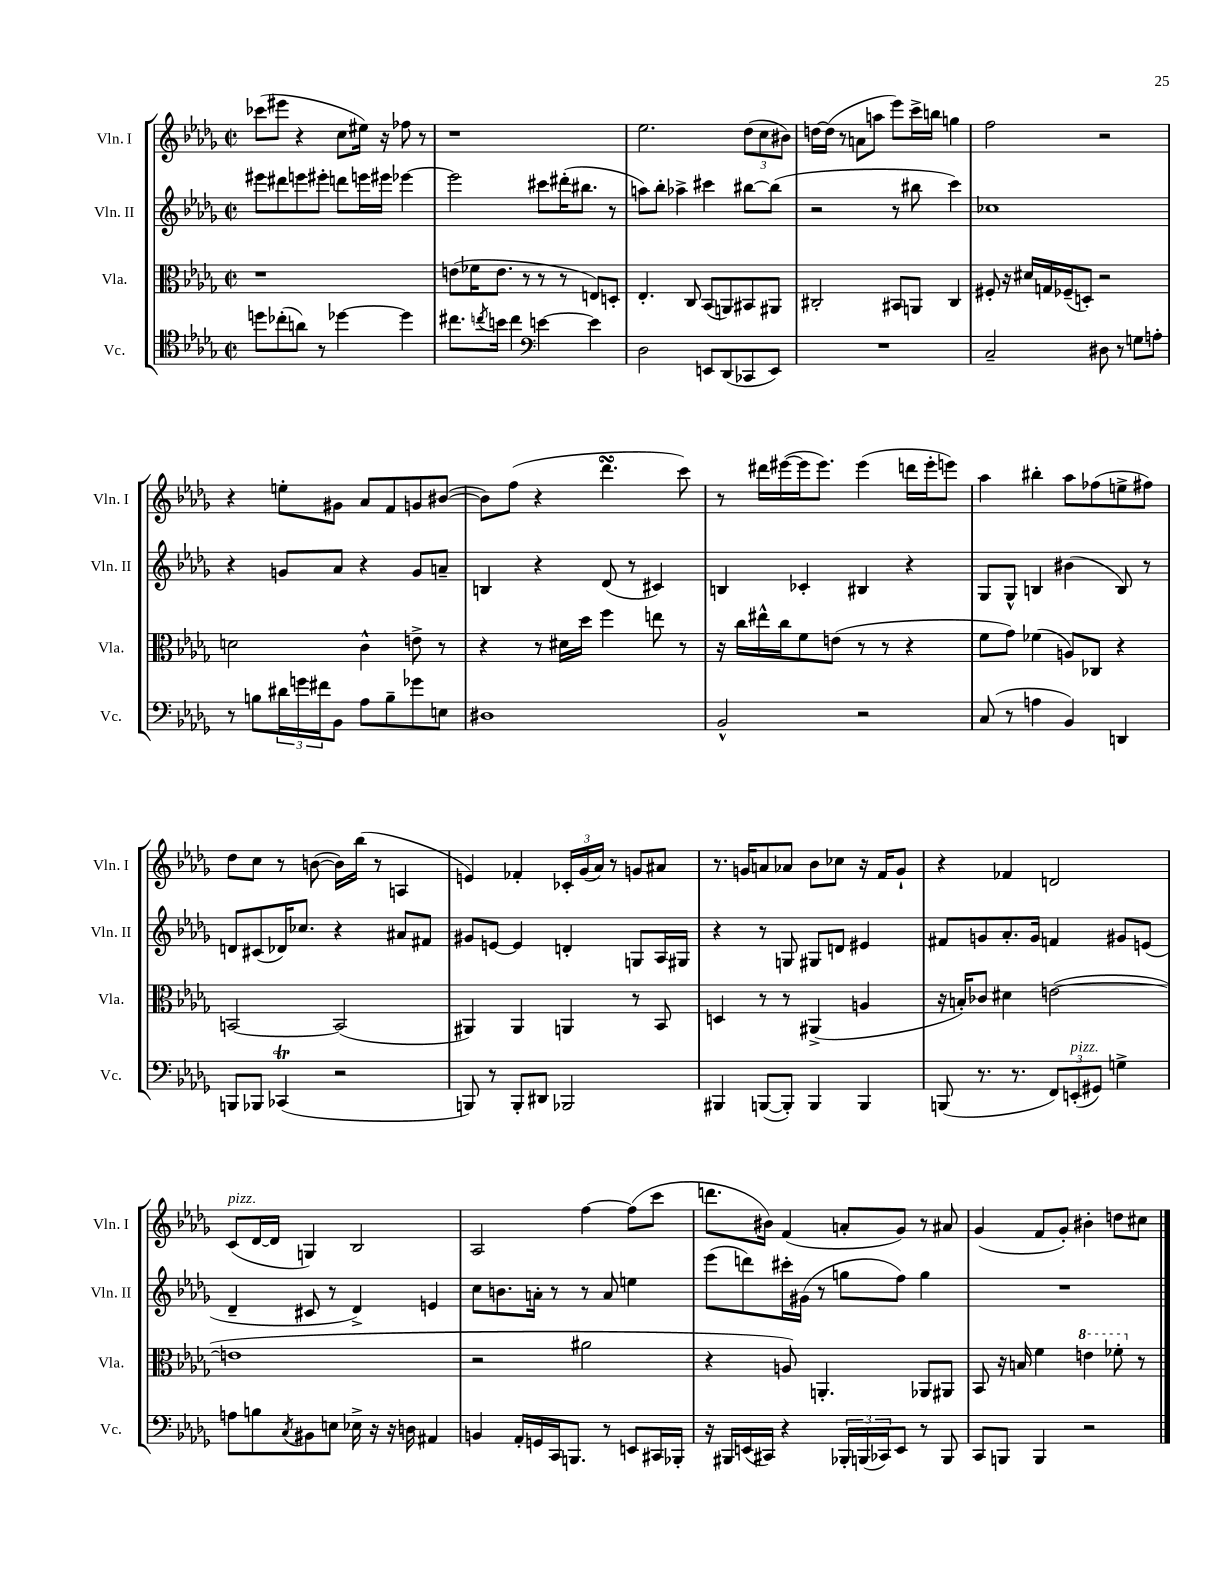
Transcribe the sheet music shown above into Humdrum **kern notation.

**kern	**kern	**kern	**kern
*staff4	*staff3	*staff2	*staff1
*clefC4	*clefC3	*clefG2	*clefG2
*k[b-e-a-d-g-]	*k[b-e-a-d-g-]	*k[b-e-a-d-g-]	*k[b-e-a-d-g-]
*M2/2	*M2/2	*M2/2	*M2/2
*met(c|)	*met(c|)	*met(c|)	*met(c|)
8dd\L	1r	8eee#\L	(8ccc-\L
(8cc-'\	.	8ddd#\	8eee#\J
8a\J)	.	8eee\	4r
8r	.	8eee#'\J	.
[4dd-\	.	8ddd\L	8cc\L
.	.	16eee\L	16ee#\Jk)
.	.	16eee#\JJ	16r
4dd-\]	.	[4eee-\	8ff-\
.	.	.	8r
=	=	=	=
8.cc#\L	(8e\L	2eee-\]	1r
.	16f-\K	.	.
8qcc/	.	.	.
16b\Jk	8.e\J	.	.
4cc\	.	.	.
.	8r	.	.
*clefF4	*	*	*
[4e\	8r	8ccc#\L	.
.	8r	(16ddd#'\K	.
.	.	8.bb#\J	.
4e\]	8E/L)	.	.
.	8D'/J	8r	.
=	=	=	=
2D-\	4.E-'/	8aa\L)	2.ee-\
.	.	8bb-'\J	.
.	.	4aa-^\	.
.	8C/	.	.
8EE/L	(8BB-/L	4ccc#\	.
(8DD-/	8AA/)	.	.
8CC-/	8BB#/	[8bb#\L	(12dd-\L
.	.	.	12cc\
8EE/J)	8AA#/J	(8bb#\]J	.
.	.	.	12b#\J)
=	=	=	=
1r	2C#'/	2r	[16dd\LL
.	.	.	(16dd\]JJ
.	.	.	8r
.	.	.	8a\L
.	.	.	8aa\J
.	8BB#/L	8r	8eee-\L)
.	8AA/J	8bb#\	16ccc^\L
.	.	.	16bb\JJ
.	4C#/	4ccc\)	4gg\
=	=	=	=
2C~/	8F#'/	1cc-	2ff\
.	16r	.	.
.	16d#/LL	.	.
.	16G/	.	.
.	(16F-~/J	.	.
.	8D'/J)	.	.
8D#\	2r	.	2r
8r	.	.	.
8G\L	.	.	.
8A'\J	.	.	.
=	=	=	=
8r	2d\	4r	4r
8B\L	.	.	.
24d#\L	.	8g/L	8ee'\L
24g\	.	.	.
24f#\J	.	.	.
8BB-\J	.	8a-/J	8g#\J
8A-\L	4c^^\	4r	8a-/L
8B~\	.	.	8f/
8g-\	8e^\	8g/L	8g/
8E\J	8r	8a~/J	([8b#/J
=	=	=	=
1D#	4r	4B/	8b#\]L)
.	.	.	(8ff\J
.	8r	4r	4r
.	16d#\LL	.	.
.	16dd-\JJ	.	.
.	4ff\	(8d-/	4.ddd-\
.	.	8r	.
.	8ee\	4c#/)	.
.	8r	.	8ccc\)
=	=	=	=
2BB-^^/	16r	4B/	8r
.	16cc\LL	.	.
.	16ee#^^\	.	16ddd#\LL
.	16cc\J	.	([16eee#\
.	8f\	4c-'/	16eee#\]J
.	.	.	8.eee#\J)
.	(8e\J	.	.
2r	8r	4B#/	(4eee#\
.	8r	.	.
.	4r	4r	16ddd\LL
.	.	.	16eee#'\J
.	.	.	8eee\J)
=	=	=	=
(8C/	8f\L	8G-/L	4aa-\
8r	8g-\J)	8G-^^/J	.
4A\	(4f-\	4B/	4bb#'\
4BB-/)	8A/L)	(4b#\	8aa-\L
.	8C-/J	.	(8ff-\
4DD/	4r	8B/)	8ee^\
.	.	8r	8ff#\J)
=	=	=	=
8BBB/L	[2BB/	8d/L	8dd-\L
8BBB-/J	.	(8c#/	8cc\J
(4CC-/	.	16d-/K)	8r
.	.	8.cc-/J	.
.	.	.	([8b\
2r	(2BB/]	4r	16b\]LL)
.	.	.	(16bb-\JJ
.	.	.	8r
.	.	8a#/L	4A/
.	.	8f#/J	.
=	=	=	=
8BBB/)	4AA#/)	8g#/L	4e/)
8r	.	[8e/J	.
8BBB'/L	4AA#/	4e/]	4f-'/
8DD#/J	.	.	.
2BBB-/	4AA/	4d'/	24c-'/LL
.	.	.	(24g-/
.	.	.	24a-/JJ)
.	.	.	8r
.	8r	8G/L	8g/L
.	8BB-/	16A-/L	8a#/J
.	.	16G#/JJ	.
=	=	=	=
4BBB#/	4D/	4r	8.r
.	.	.	16g/LK
([8BBB/L	8r	8r	8a/
8BBB'/]J)	8r	8G/	8a-/J
4BBB/	(4AA#^/	8G#/L	8b-\L
.	.	8d/J	8cc-\J
4BBB/	4A/	4e#/	16r
.	.	.	16f/LK
.	.	.	8g`/J
=	=	=	=
(8BBB/	16r	8f#/L	4r
.	16B'/LK)	.	.
8.r	8c-/J	8g/	.
.	4d#\	8.a-'/	4f-/
8.r	.	.	.
.	.	16g/Jk	.
12FF/L)	([2e\	4f/	2d/
(12EE'/	.	.	.
12GG#/J)	.	.	.
4G^\	.	8g#/L	.
.	.	(8e/J	.
=	=	=	=
8A\L	1e]	4d-~/	(8c/L
8B\	.	.	[16d-/L
.	.	.	16d-/]JJ
8qC/	.	.	.
8BB#\	.	8c#/	4G/)
8E\J	.	8r	.
16E-^\	.	4d-^/)	2B-/
16r	.	.	.
16r	.	.	.
16D\	.	.	.
4AA#/	.	4e/	.
=	=	=	=
4BB/	2r	8cc\L	2A-/
.	.	8.b\	.
16AA-'/LL	.	.	.
16GG/	.	16a'\Jk	.
16CC/J	.	8r	.
8.BBB/J	.	.	.
.	2a#\	8r	[4ff\
8r	.	8a/	.
8EE/L	.	4ee\	(8ff\]L
16CC#/L	.	.	8ccc\J
16BBB-'/JJ	.	.	.
=	=	=	=
16r	4r	(8eee-\L	8.ddd\L
16BBB#/LL	.	.	.
(16EE/	.	8ddd\)	.
16CC#/JJ)	.	.	16b#\Jk)
4r	8A/)	16ccc#'\L	(4f/
.	.	(16g#\JJ	.
.	4.AA'/	8r	.
24BBB-'/LL	.	8gg\L	8a'/L
(24BBB/	.	.	.
24CC-/J)	.	.	.
8EE/J	.	8ff\J)	8g-/J)
8r	8AA-/L	4gg\	8r
8BBB/	8AA#/J	.	8a#/
=	=	=	=
8CC/L	8BB-/	1r	(4g-/
8BBB/J	16r	.	.
.	16B/	.	.
4BBB/	4f\	.	8f/L
.	.	.	8g-'/J)
2r	4ee\	.	4b#'\
.	8ff-'\	.	8dd\L
.	8r	.	8cc#\J
==	==	==	==
*-	*-	*-	*-
